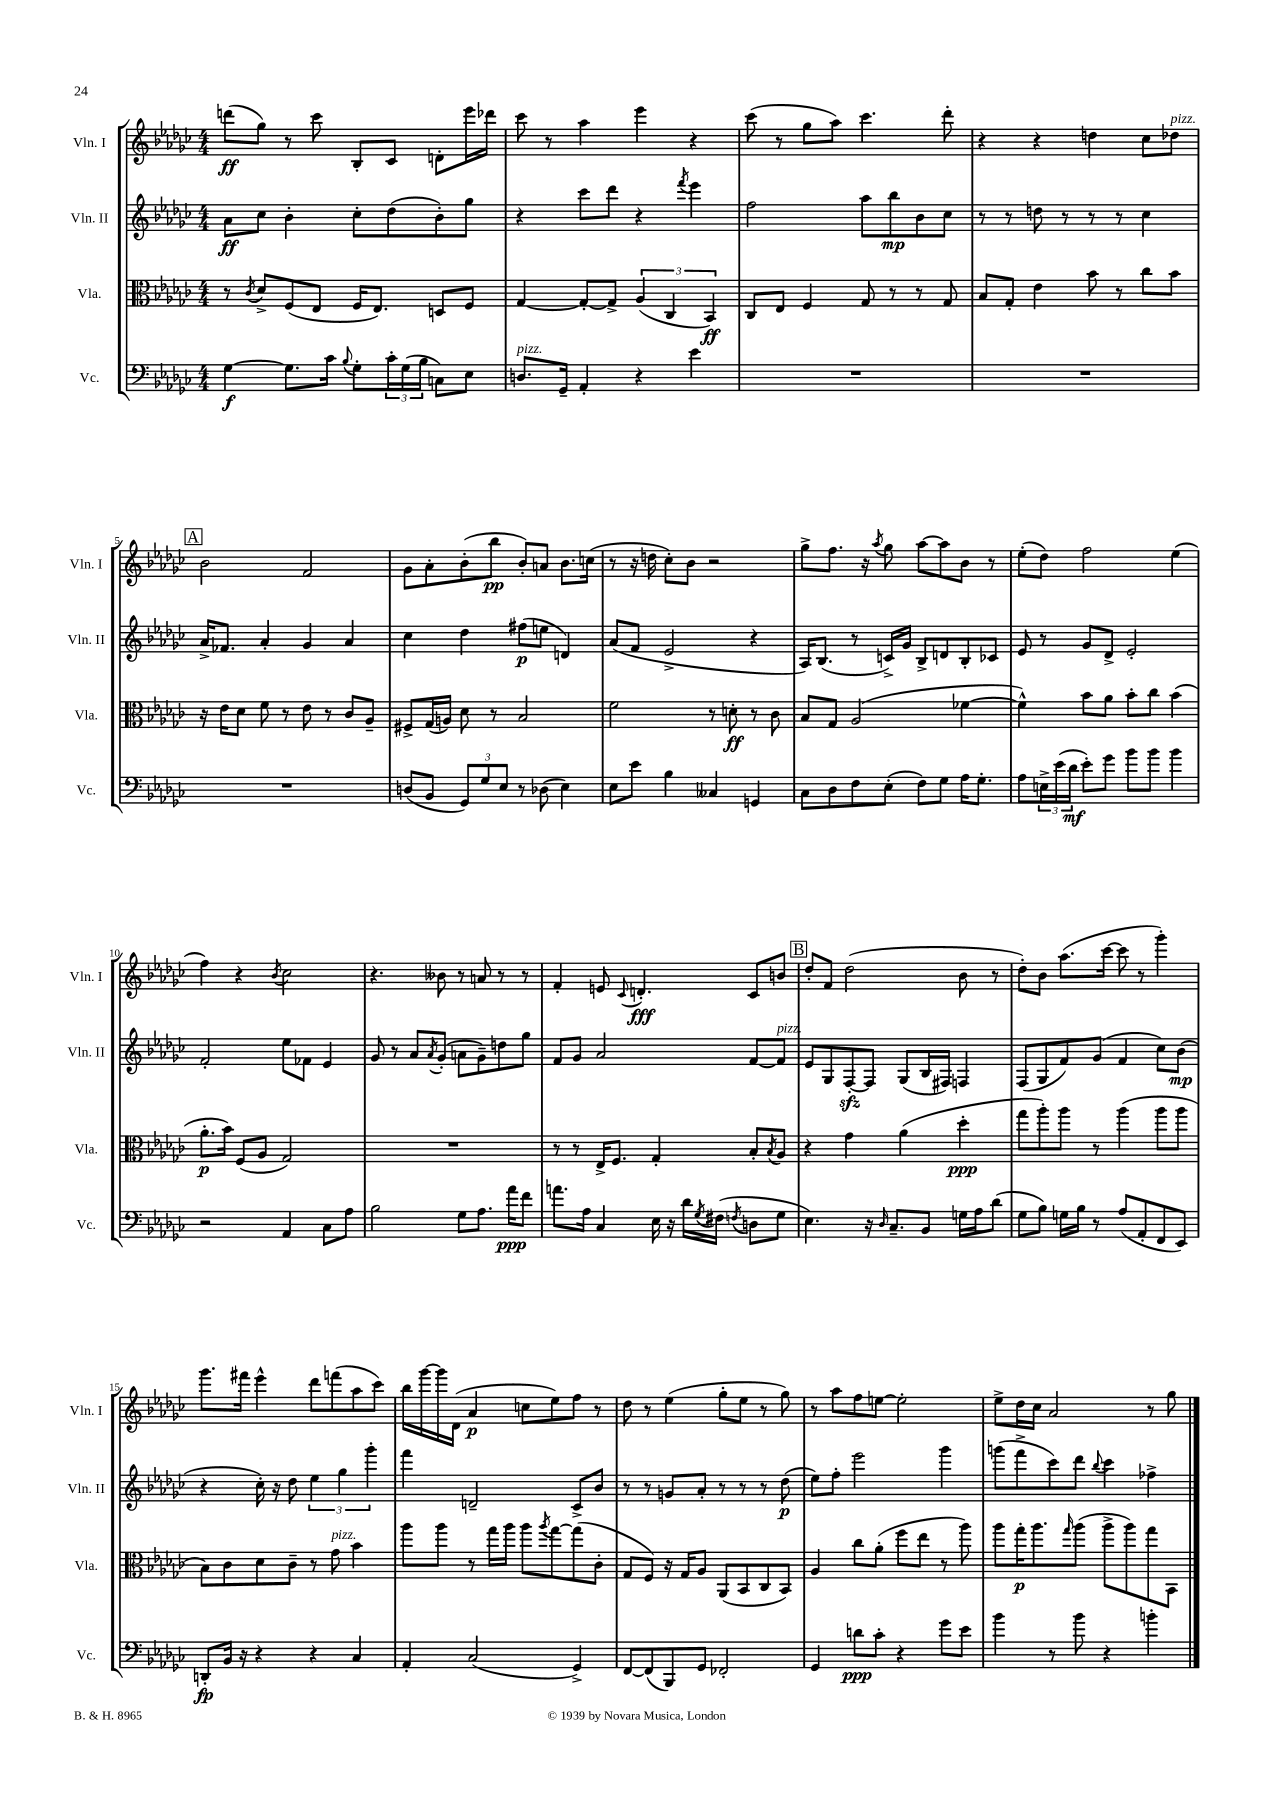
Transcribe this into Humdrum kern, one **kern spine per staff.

**kern	**dynam	**kern	**dynam	**kern	**dynam	**kern	**dynam
*part4	*part4	*part3	*part3	*part2	*part2	*part1	*part1
*staff4	*staff4	*staff3	*staff3	*staff2	*staff2	*staff1	*staff1
*I"Vc.	*	*I"Vla.	*	*I"Vln. II	*	*I"Vln. I	*
*I'Vc.	*	*I'Vla.	*	*I'Vln. II	*	*I'Vln. I	*
*clefF4	*	*clefC3	*	*clefG2	*	*clefG2	*
*k[b-e-a-d-g-c-]	*	*k[b-e-a-d-g-c-]	*	*k[b-e-a-d-g-c-]	*	*k[b-e-a-d-g-c-]	*
*M4/4	*	*M4/4	*	*M4/4	*	*M4/4	*
=1	=1	=1	=1	=1	=1	=1	=1
[4G-\	f	8r	.	8a-\L	ff	(8dddn\L	ff
.	.	8qc-/	.	.	.	.	.
.	.	8d-^/L	.	8cc-\J	.	8gg-\J)	.
8.G-\L]	.	(8F/	.	4b-'\	.	8r	.
.	.	8E-/J	.	.	.	8ccc-\	.
16c-\Jk	.	.	.	.	.	.	.
8qqB-/	.	.	.	.	.	.	.
8G-'\L	.	16F/KL	.	8cc-'\L	.	8B-'/L	.
.	.	8.E-/J)	.	.	.	.	.
24c-'\L	.	.	.	(8dd-\	.	8c-/J	.
(24G-\	.	.	.	.	.	.	.
24B-\JJ	.	.	.	.	.	.	.
8Cn\L)	.	8Dn/L	.	8b-'\)	.	8dn'\L	.
8E-\J	.	8F/J	.	8gg-\J	.	16eee-\L	.
.	.	.	.	.	.	16ddd-X\JJ	.
=2	=2	=2	=2	=2	=2	=2	=2
!LO:TX:a:i:t=pizz.	!	!	!	!	!	!	!
8.Dn/L	.	[4G-/	.	4r	.	8ccc-\	.
.	.	.	.	.	.	8r	.
16GG-~/Jk	.	.	.	.	.	.	.
4AA-'/	.	8G-'/L_	.	8ccc-\L	.	4aa-\	.
.	.	8G-^/J]	.	8ddd-\J	.	.	.
4r	.	(6A-/	.	4r	.	4eee-\	.
.	.	6C-/	.	.	.	.	.
.	.	.	.	8qfff/	.	.	.
4e-\	.	.	.	4eee-\	.	4r	.
.	.	6BB-/)	ff	.	.	.	.
=3	=3	=3	=3	=3	=3	=3	=3
1r	.	8C-/L	.	2ff\	.	(8ccc-\	.
.	.	8E-/J	.	.	.	8r	.
.	.	4F/	.	.	.	8gg-\L	.
.	.	.	.	.	.	8aa-\J)	.
.	.	8G-/	.	8aa-\L	.	4.ccc-\	.
.	.	8r	.	8bb-\	mp	.	.
.	.	8r	.	8b-\	.	.	.
.	.	8G-/	.	8cc-\J	.	8ddd-'\	.
=4	=4	=4	=4	=4	=4	=4	=4
1r	.	8B-/L	.	8r	.	4r	.
.	.	8G-'/J	.	8r	.	.	.
.	.	4e-\	.	8ddn\	.	4r	.
.	.	.	.	8r	.	.	.
.	.	8b-\	.	8r	.	4ddn\	.
.	.	8r	.	8r	.	.	.
.	.	8cc-\L	.	4cc-\	.	8cc-\L	.
!	!	!	!	!	!	!LO:TX:a:i:t=pizz.	!
.	.	8b-\J	.	.	.	8dd-X\J	.
!!LO:LB:g=z
!!LO:REH:place=s1:t=A
=5	=5	=5	=5	=5	=5	=5	=5
1r	.	16r	.	16a-^/KL	.	2b-\	.
.	.	16e-\KL	.	8.f-X/J	.	.	.
.	.	8d-\J	.	.	.	.	.
.	.	8f\	.	4a-'/	.	.	.
.	.	8r	.	.	.	.	.
.	.	8e-\	.	4g-/	.	2f/	.
.	.	8r	.	.	.	.	.
.	.	8c-/L	.	4a-/	.	.	.
.	.	8A-~/J	.	.	.	.	.
=6	=6	=6	=6	=6	=6	=6	=6
(8Dn/L	.	8F#X^/L	.	4cc-\	.	8g-\L	.
8BB-/J	.	(16G-/L	.	.	.	8a-'\	.
.	.	16An/JJ)	.	.	.	.	.
12GG-/L)	.	8d-\	.	4dd-\	.	(8b-'\	.
12G-/	.	.	.	.	.	.	.
.	.	8r	.	.	.	8bb-\J	pp
12E-/J	.	.	.	.	.	.	.
8r	.	2B-/	.	(8ff#X\L	p	8b-'/L)	.
(8D-X\	.	.	.	8een\J	.	8an/J	.
4E-\)	.	.	.	4dn/)	.	8.b-\L	.
.	.	.	.	.	.	(16ccn\Jk	.
=7	=7	=7	=7	=7	=7	=7	=7
8E-\L	.	2f\	.	(8a-/L	.	8r	.
8e-\J	.	.	.	8f/J	.	16r	.
.	.	.	.	.	.	16ddn\	.
4B-\	.	.	.	2e-^/	.	8cc-'\L)	.
.	.	.	.	.	.	8b-\J	.
4C--X/	.	8r	.	.	.	2r	.
.	.	8dn'\	ff	.	.	.	.
4GGn/	.	8r	.	4r	.	.	.
.	.	8c-\	.	.	.	.	.
=8	=8	=8	=8	=8	=8	=8	=8
8C-\L	.	8B-/L	.	16A-/KL)	.	8gg-^\L	.
.	.	.	.	(8.B-/J	.	.	.
8D-\	.	8G-/J	.	.	.	8.ff\J	.
8F\	.	(2A-/	.	8r	.	.	.
.	.	.	.	.	.	16r	.
.	.	.	.	.	.	8qaa-/	.
(8E-'\J	.	.	.	16cn^/LL)	.	8gg-\	.
.	.	.	.	16g-/JJ	.	.	.
8F\L)	.	.	.	8B-^/L	.	[8aa-\L	.
8G-\J	.	.	.	8dn/	.	8aa-\]	.
16A-\KL	.	[4f-X\	.	8B-'/	.	8b-\J	.
8.G-'\J	.	.	.	.	.	.	.
.	.	.	.	8c-X/J	.	8r	.
=9	=9	=9	=9	=9	=9	=9	=9
8A-\L	.	4f-^^\])	.	8e-/	.	(8ee-'\L	.
24En^\L	.	.	.	8r	.	8dd-\J)	.
(24e-\	.	.	.	.	.	.	.
24d-\JJ	mf	.	.	.	.	.	.
8e-'\L)	.	8b-\L	.	8g-/L	.	2ff\	.
8g-\J	.	8a-\J	.	8d-^/J	.	.	.
8b-\L	.	8b-'\L	.	2e-'/	.	.	.
8b-\J	.	8cc-\J	.	.	.	.	.
4b-\	.	(4b-\	.	.	.	(4ee-\	.
!!LO:LB:g=z
=10	=10	=10	=10	=10	=10	=10	=10
2r	.	8.a-'\L	p	2f'/	.	4ff\)	.
.	.	16b-\Jk)	.	.	.	.	.
.	.	(8F/L	.	.	.	4r	.
.	.	8A-/J	.	.	.	.	.
.	.	.	.	.	.	8qb-/	.
4AA-/	.	2G-/)	.	8ee-\L	.	2cc-\	.
.	.	.	.	8f-X\J	.	.	.
8C-\L	.	.	.	4e-/	.	.	.
8A-\J	.	.	.	.	.	.	.
=11	=11	=11	=11	=11	=11	=11	=11
2B-\	.	1r	.	8g-/	.	4.r	.
.	.	.	.	8r	.	.	.
.	.	.	.	8a-/L	.	.	.
.	.	.	.	8qa-/	.	.	.
.	.	.	.	(8g-'/J	.	8b--X\	.
8G-\L	.	.	.	8an\L	.	8r	.
8.A-\J	.	.	.	8g-~\)	.	8an/	.
.	.	.	.	8ddn\	.	8r	.
16a-\KL	ppp	.	.	.	.	.	.
8f\J	.	.	.	8gg-\J	.	8r	.
=12	=12	=12	=12	=12	=12	=12	=12
8.an\L	.	8r	.	8f/L	.	4f'/	.
.	.	8r	.	8g-/J	.	.	.
16A-\Jk	.	.	.	.	.	.	.
4C-/	.	16E-^/KL	.	2a-/	.	8en/	.
.	.	8.F/J	.	.	.	.	.
.	.	.	.	.	.	8qqc-/	.
.	.	.	.	.	.	4.dn'/	fff
16E-\	.	4G-'/	.	.	.	.	.
16r	.	.	.	.	.	.	.
16d-\LL	.	.	.	.	.	.	.
8qG-/	.	.	.	.	.	.	.
(16F#X\JJ	.	.	.	.	.	.	.
8qFn/	.	.	.	.	.	.	.
8Dn\L	.	8B-'/L	.	[8f/L	.	8c-/L	.
.	.	8qB-/	.	.	.	.	.
!	!	!	!	!LO:TX:a:i:t=pizz.	!	!	!
8G-\J	.	8A-/J	.	8f/J]	.	8bn/J	.
!!LO:REH:place=s1:t=B
=13	=13	=13	=13	=13	=13	=13	=13
4.E-\)	.	4r	.	8e-/L	.	8dd-'/L	.
.	.	.	.	8G-/	.	8f/J	.
.	.	4g-\	.	[8Fzz'/	.	(2dd-\	.
16r	.	.	.	8F/J]	.	.	.
16qqD-/	.	.	.	.	.	.	.
8.C-~/L	.	.	.	.	.	.	.
.	.	(4a-\	.	(8G-/L	.	.	.
8BB-/J	.	.	.	16B-/L	.	.	.
.	.	.	.	16F#X/JJ)	.	.	.
16Gn\LL	.	4dd-'\	ppp	4Fn/	.	8b-\	.
16A-\J	.	.	.	.	.	.	.
(8d-\J	.	.	.	.	.	8r	.
=14	=14	=14	=14	=14	=14	=14	=14
8G-\L	.	8gg-\L	.	(8F/L	.	8dd-'\L)	.
8B-\J)	.	8aa-'\)	.	8G-/	.	8b-\J	.
16Gn\LL	.	8aa-\J	.	8f/)	.	(8.aa-\L	.
16B-\JJ	.	.	.	.	.	.	.
8r	.	8r	.	(8g-/J	.	.	.
.	.	.	.	.	.	[16ccc-\Jk	.
(8A-/L	.	(4aa-\	.	4f/	.	8ccc-\]	.
8AA-'/	.	.	.	.	.	8r	.
8FF/	.	8aa-\L	.	8cc-\L)	.	4ggg-'\)	.
8EE-/J)	.	8aa-\J	.	(8b-\J	mp	.	.
!!LO:LB:g=z
=15	=15	=15	=15	=15	=15	=15	=15
8DDn'/L	fp	8B-\L)	.	4r	.	8.ggg-\L	.
16BB-/Jk	.	8c-\	.	.	.	.	.
16r	.	.	.	.	.	16fff#X\Jk	.
4r	.	8d-\	.	16cc-'\)	.	4eee-^^\	.
.	.	.	.	16r	.	.	.
.	.	8c-~\J	.	8dd-\	.	.	.
4r	.	8r	.	6ee-\	.	8ddd-\L	.
!	!	!LO:TX:a:i:t=pizz.	!	!	!	!	!
.	.	8g-\	.	.	.	(8fffn\	.
.	.	.	.	6gg-\	.	.	.
4C-/	.	4b-\	.	.	.	8aa-\	.
.	.	.	.	6ggg-'\	.	.	.
.	.	.	.	.	.	8ccc-\J)	.
=16	=16	=16	=16	=16	=16	=16	=16
4AA-'/	.	8aa-\L	.	4fff\	.	16bb-\LL	.
.	.	.	.	.	.	[16ggg-\	.
.	.	8aa-\J	.	.	.	16ggg-\]	.
.	.	.	.	.	.	(16d-\JJ	.
(2C-/	.	8r	.	2dn~/	.	4a-/	p
.	.	16gg-\LL	.	.	.	.	.
.	.	16aa-\JJ	.	.	.	.	.
.	.	8aa-\L	.	.	.	8ccn\L	.
.	.	8qaa-/	.	.	.	.	.
.	.	[8gg-\	.	.	.	8ee-\)	.
4GG-^/)	.	(8gg-\]	.	8c-^/L	.	8ff\J	.
.	.	8c-'\J	.	8b-/J	.	8r	.
=17	=17	=17	=17	=17	=17	=17	=17
[8FF/L	.	8G-/L	.	8r	.	8dd-\	.
(8FF/]	.	8F/J)	.	8r	.	8r	.
8BBB-/)	.	16r	.	8gn/L	.	(4ee-\	.
.	.	16G-/KL	.	.	.	.	.
8GG-/J	.	8A-/J	.	8a-'/J	.	.	.
2FF-X'/	.	(8AA-/L	.	8r	.	8gg-'\L	.
.	.	8BB-/	.	8r	.	8ee-\J	.
.	.	8C-/	.	8r	.	8r	.
.	.	8BB-/J)	.	(8dd-\	p	8gg-\)	.
=18	=18	=18	=18	=18	=18	=18	=18
4GG-/	.	4A-/	.	8ee-\L)	.	8r	.
.	.	.	.	8ff'\J	.	8aa-\L	.
8dn\L	ppp	8cc-\L	.	2eee-\	.	8ff\	.
8c-'\J	.	(8a-'\J	.	.	.	[8een\J	.
4r	.	8ff\L	.	.	.	2ee'\]	.
.	.	8ee-\J	.	.	.	.	.
8g-\L	.	8r	.	4ggg-\	.	.	.
8e-\J	.	8aa-\)	.	.	.	.	.
=19	=19	=19	=19	=19	=19	=19	=19
4b-\	.	8aa-\L	.	(8gggn\L	.	8ee-^\L	.
.	.	16gg-'\K	p	8fff^\	.	16dd-\L	.
.	.	8.aa-\	.	.	.	16cc-\JJ	.
8r	.	.	.	8ccc-\)	.	2a-/	.
.	.	16qqgg-/	.	.	.	.	.
8b-\	.	(8aa-\J	.	8ddd-\J	.	.	.
.	.	.	.	8qqbb-/	.	.	.
4r	.	8aa-^\L	.	4ccc-\	.	.	.
.	.	8aa-\)	.	.	.	.	.
4bn'\	.	8gg-\	.	4ff-X^\	.	8r	.
.	.	8BB-\J	.	.	.	8gg-\	.
==	==	==	==	==	==	==	==
*-	*-	*-	*-	*-	*-	*-	*-
